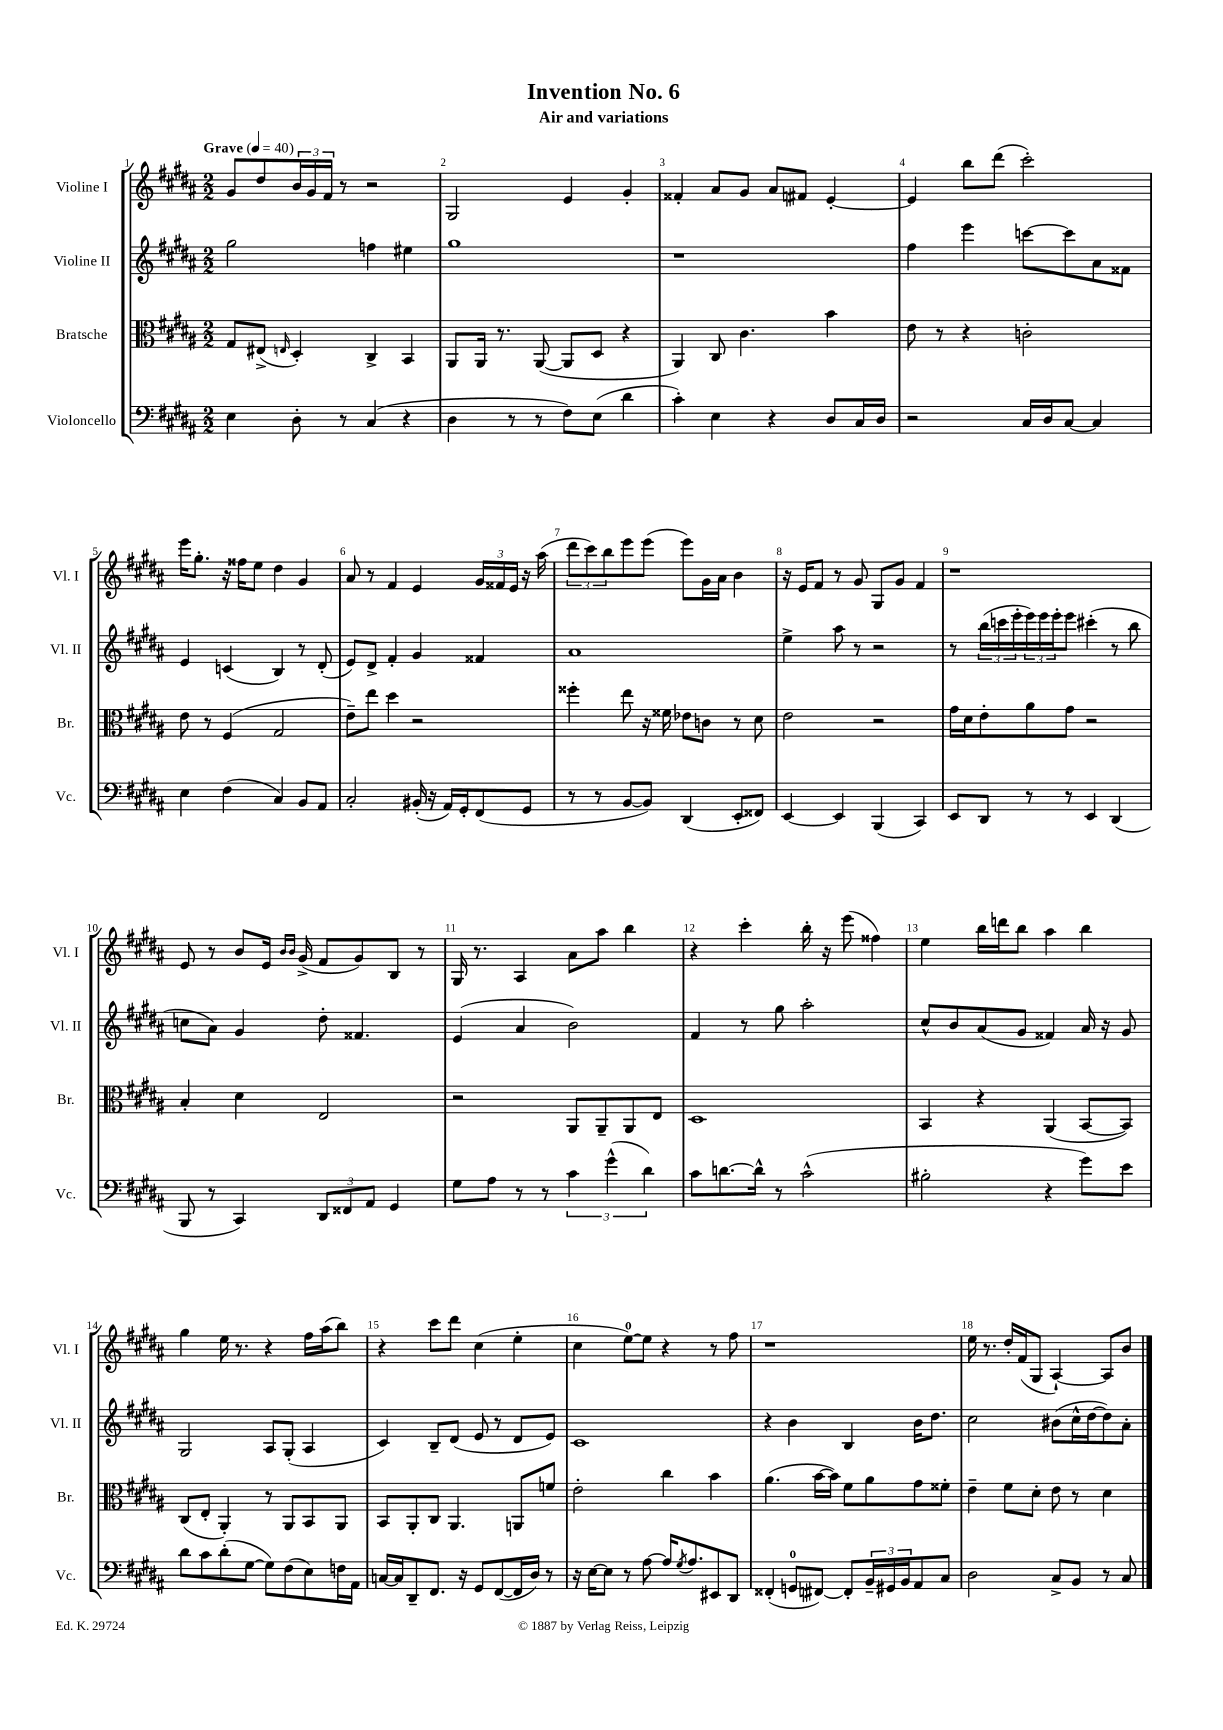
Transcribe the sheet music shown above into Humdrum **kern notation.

**kern	**kern	**kern	**kern
*part4	*part3	*part2	*part1
*staff4	*staff3	*staff2	*staff1
*I"Violoncello	*I"Bratsche	*I"Violine II	*I"Violine I
*I'Vc.	*I'Br.	*I'Vl. II	*I'Vl. I
*clefF4	*clefC3	*clefG2	*clefG2
*k[f#c#g#d#a#]	*k[f#c#g#d#a#]	*k[f#c#g#d#a#]	*k[f#c#g#d#a#]
*M2/2	*M2/2	*M2/2	*M2/2
*MM40	*MM40	*MM40	*MM40
=1	=1	=1	=1
!	!	!	!LO:TX:a:B:t=Grave
4E\	8G#/L	2gg#\	8g#/L
.	(8E#X^/J	.	8dd#/
.	16qqEn/	.	.
8D#'\	4D#'/)	.	24b/L
.	.	.	24g#/
.	.	.	24f#/JJ
8r	.	.	8r
(4C#/	4C#^/	4ffn\	2r
4r	4BB/	4ee#X\	.
=2	=2	=2	=2
4D#\	8AA#/L	1gg#	2G#/
.	16AA#/Jk	.	.
.	8.r	.	.
8r	.	.	.
8r	([8AA#/	.	.
8F#\L)	8AA#/L]	.	4e/
(8E\J	8D#/J	.	.
4d#\	4r	.	4g#'/
=3	=3	=3	=3
4c#'\)	4AA#/)	1r	4f##X'/
4E\	8C#/	.	8a#/L
.	4.c#\	.	8g#/J
4r	.	.	8a#/L
.	.	.	8f#X/J
8D#/L	4b\	.	[4e'/
16C#/L	.	.	.
16D#/JJ	.	.	.
=4	=4	=4	=4
2r	8e\	4ff#\	4e/]
.	8r	.	.
.	4r	4eee\	8bb\L
.	.	.	(8ddd#\J
16C#/LL	2cn'\	[8cccn\L	2ccc#'\)
16D#/J	.	.	.
[8C#/J	.	8ccc\]	.
4C#/]	.	8a#\	.
.	.	8f##X\J	.
!!LO:LB:g=z
=5	=5	=5	=5
4E\	8e\	4e/	16eee\KL
.	.	.	8.gg#'\J
.	8r	.	.
(4F#\	(4F#/	(4cn/	16r
.	.	.	16ff##X\KL
.	.	.	8ee\J
4C#/)	2G#/	4B/)	4dd#\
8BB/L	.	8r	4g#/
8AA#/J	.	(8d#'/	.
=6	=6	=6	=6
2C#'/	8e~\L)	8e/L)	8a#/
.	8ee\J	8d#^/J	8r
.	4dd#\	4f#'/	4f#/
(16BB#X'/	2r	4g#/	4e/
16r	.	.	.
16AA#/LL)	.	.	.
16GG#'/J	.	.	.
(8FF#/	.	4f##X/	24g#/LL
.	.	.	24f##X/
.	.	.	24e/JJ
8GG#/J	.	.	16r
.	.	.	(16aa#\
=7	=7	=7	=7
8r	4ff##X'\	1a#	12ddd#\L
.	.	.	12ccc#\)
8r	.	.	.
.	.	.	12bb\
[8BB/L	8ee\	.	8eee\
8BB/J])	16r	.	(8eee\J
.	16f##X\	.	.
(4DD#/	8e-X\L	.	8eee\L)
.	8cn\J	.	16g#\L
.	.	.	16a#\JJ
8EE'/L	8r	.	4b\
8FF##X/J)	8d#\	.	.
=8	=8	=8	=8
[4EE/	2e\	4ee^\	16r
.	.	.	16e/KL
.	.	.	8f#/J
4EE/]	.	8aa#\	8r
.	.	8r	8g#/
(4BBB/	2r	2r	8G#/L
.	.	.	8g#/J
4CC#/)	.	.	4f#/
=9	=9	=9	=9
8EE/L	16g#\LL	8r	1r
.	16d#\J	.	.
8DD#/J	8e'\	(24bb\LL	.
.	.	24cccn\	.
.	.	24eee'\	.
8r	8a#\	24eee\)	.
.	.	24eee\	.
.	.	24eee'\J	.
8r	8g#\J	8eee\J	.
4EE/	2r	(4ccc#X'\	.
(4DD#/	.	8r	.
.	.	8bb\	.
!!LO:LB:g=z
=10	=10	=10	=10
8BBB/	4B'/	8ccn\L	8e/
8r	.	8a#\J)	8r
4CC#/)	4d#\	4g#/	8b/L
.	.	.	16e/Jk
.	.	.	16qqb/LL
.	.	.	16qqb/JJ
.	.	.	(16g#^/
12DD#/L	2E/	8dd#'\	8f#/L
12FF##X/	.	.	.
.	.	4.f##X/	8g#/)
12AA#/J	.	.	.
4GG#/	.	.	8B/J
.	.	.	8r
=11	=11	=11	=11
8G#\L	2r	(4e/	16G#/
.	.	.	8.r
8A#\J	.	.	.
8r	.	4a#/	4A#/
8r	.	.	.
6c#\	8AA#/L	2b\)	8a#\L
.	8AA#~/	.	8aa#\J
(6g#^^\	.	.	.
.	8AA#/	.	4bb\
6d#\)	.	.	.
.	8E/J	.	.
=12	=12	=12	=12
8c#\L	1D#	4f#/	4r
[8.dn\	.	.	.
.	.	8r	4ccc#'\
16d^^\Jk]	.	.	.
8r	.	8gg#\	.
(2c#^^\	.	2aa#'\	16bb'\
.	.	.	16r
.	.	.	(8eee\
.	.	.	4ff##X\)
=13	=13	=13	=13
2B#X'\	4BB/	8cc#^^/L	4ee\
.	.	8b/	.
.	4r	(8a#/	16bb\LL
.	.	.	16dddn\J
.	.	8g#/J	8bb\J
4r	(4AA#/	4f##X/)	4aa#\
8g#\L)	[8BB/L	16a#/	4bb\
.	.	16r	.
8e\J	8BB/J])	8g#/	.
!!LO:LB:g=z
=14	=14	=14	=14
8d#\L	(8C#/L	2G#/	4gg#\
8c#\	8E'/J	.	.
(8d#'\	4AA#'/)	.	16ee\
.	.	.	8.r
[8G#\J	.	.	.
8G#\L])	8r	8A#/L	4r
(8F#\	8AA#/L	(8G#'/J	.
8E\)	8BB/	4A#/	16ff#\LL
.	.	.	(16aa#\J
16Fn\L	8AA#/J	.	8bb\J)
16AA#\JJ	.	.	.
=15	=15	=15	=15
[16Cn/LL	8BB/L	4c#/)	4r
16C/J]	.	.	.
8DD#~/	8AA#'/	.	.
8.FF#/J	8C#/J	8B~/L	8ccc#\L
.	4.AA#/	(8d#/J	8ddd#\J
16r	.	.	.
8GG#/L	.	8e/	(4cc#\
([8FF#/	.	8r	.
16FF#/L]	8AAn/L	8d#/L	4ee'\
16D#/JJ)	.	.	.
8r	8fn/J	8e/J)	.
=16	=16	=16	=16
16r	2e'\	1c#	4cc#\
[16E\KL	.	.	.
8E\J]	.	.	.
8r	.	.	[8ee\L)
[8A#\	.	.	8ee\J]
16A#/KL]	4cc#\	.	4r
8qG#/	.	.	.
8.A#/	.	.	.
8EE#X/	4b\	.	8r
8DD#/J	.	.	8ff#\
=17	=17	=17	=17
(4FF##X'/	(4.a#\	4r	1r
8GGn/L	.	4b\	.
[8FF#X/J)	[16b\LL	.	.
.	16b\JJ])	.	.
8FF#'/L]	8f#\L	4B/	.
24BB~/L	8a#\	.	.
24GG#X/	.	.	.
24BB/J	.	.	.
8AA#/	8g#\	16b\KL	.
.	.	8.dd#\J	.
8C#/J	8f##X'\J	.	.
=18	=18	=18	=18
2D#\	4e~\	2cc#\	16ee\
.	.	.	8.r
.	8f#\L	.	16dd#'/LL
.	.	.	(16f#/J
.	8d#'\J	.	8G#/J
8C#^/L	8e\	(8b#X\L	[4A#`/)
8BB/J	8r	16cc#^^\L	.
.	.	[16dd#\J	.
8r	4d#\	8dd#\])	8A#/L]
8C#/	.	8a#'\J	8b/J
==	==	==	==
*-	*-	*-	*-
